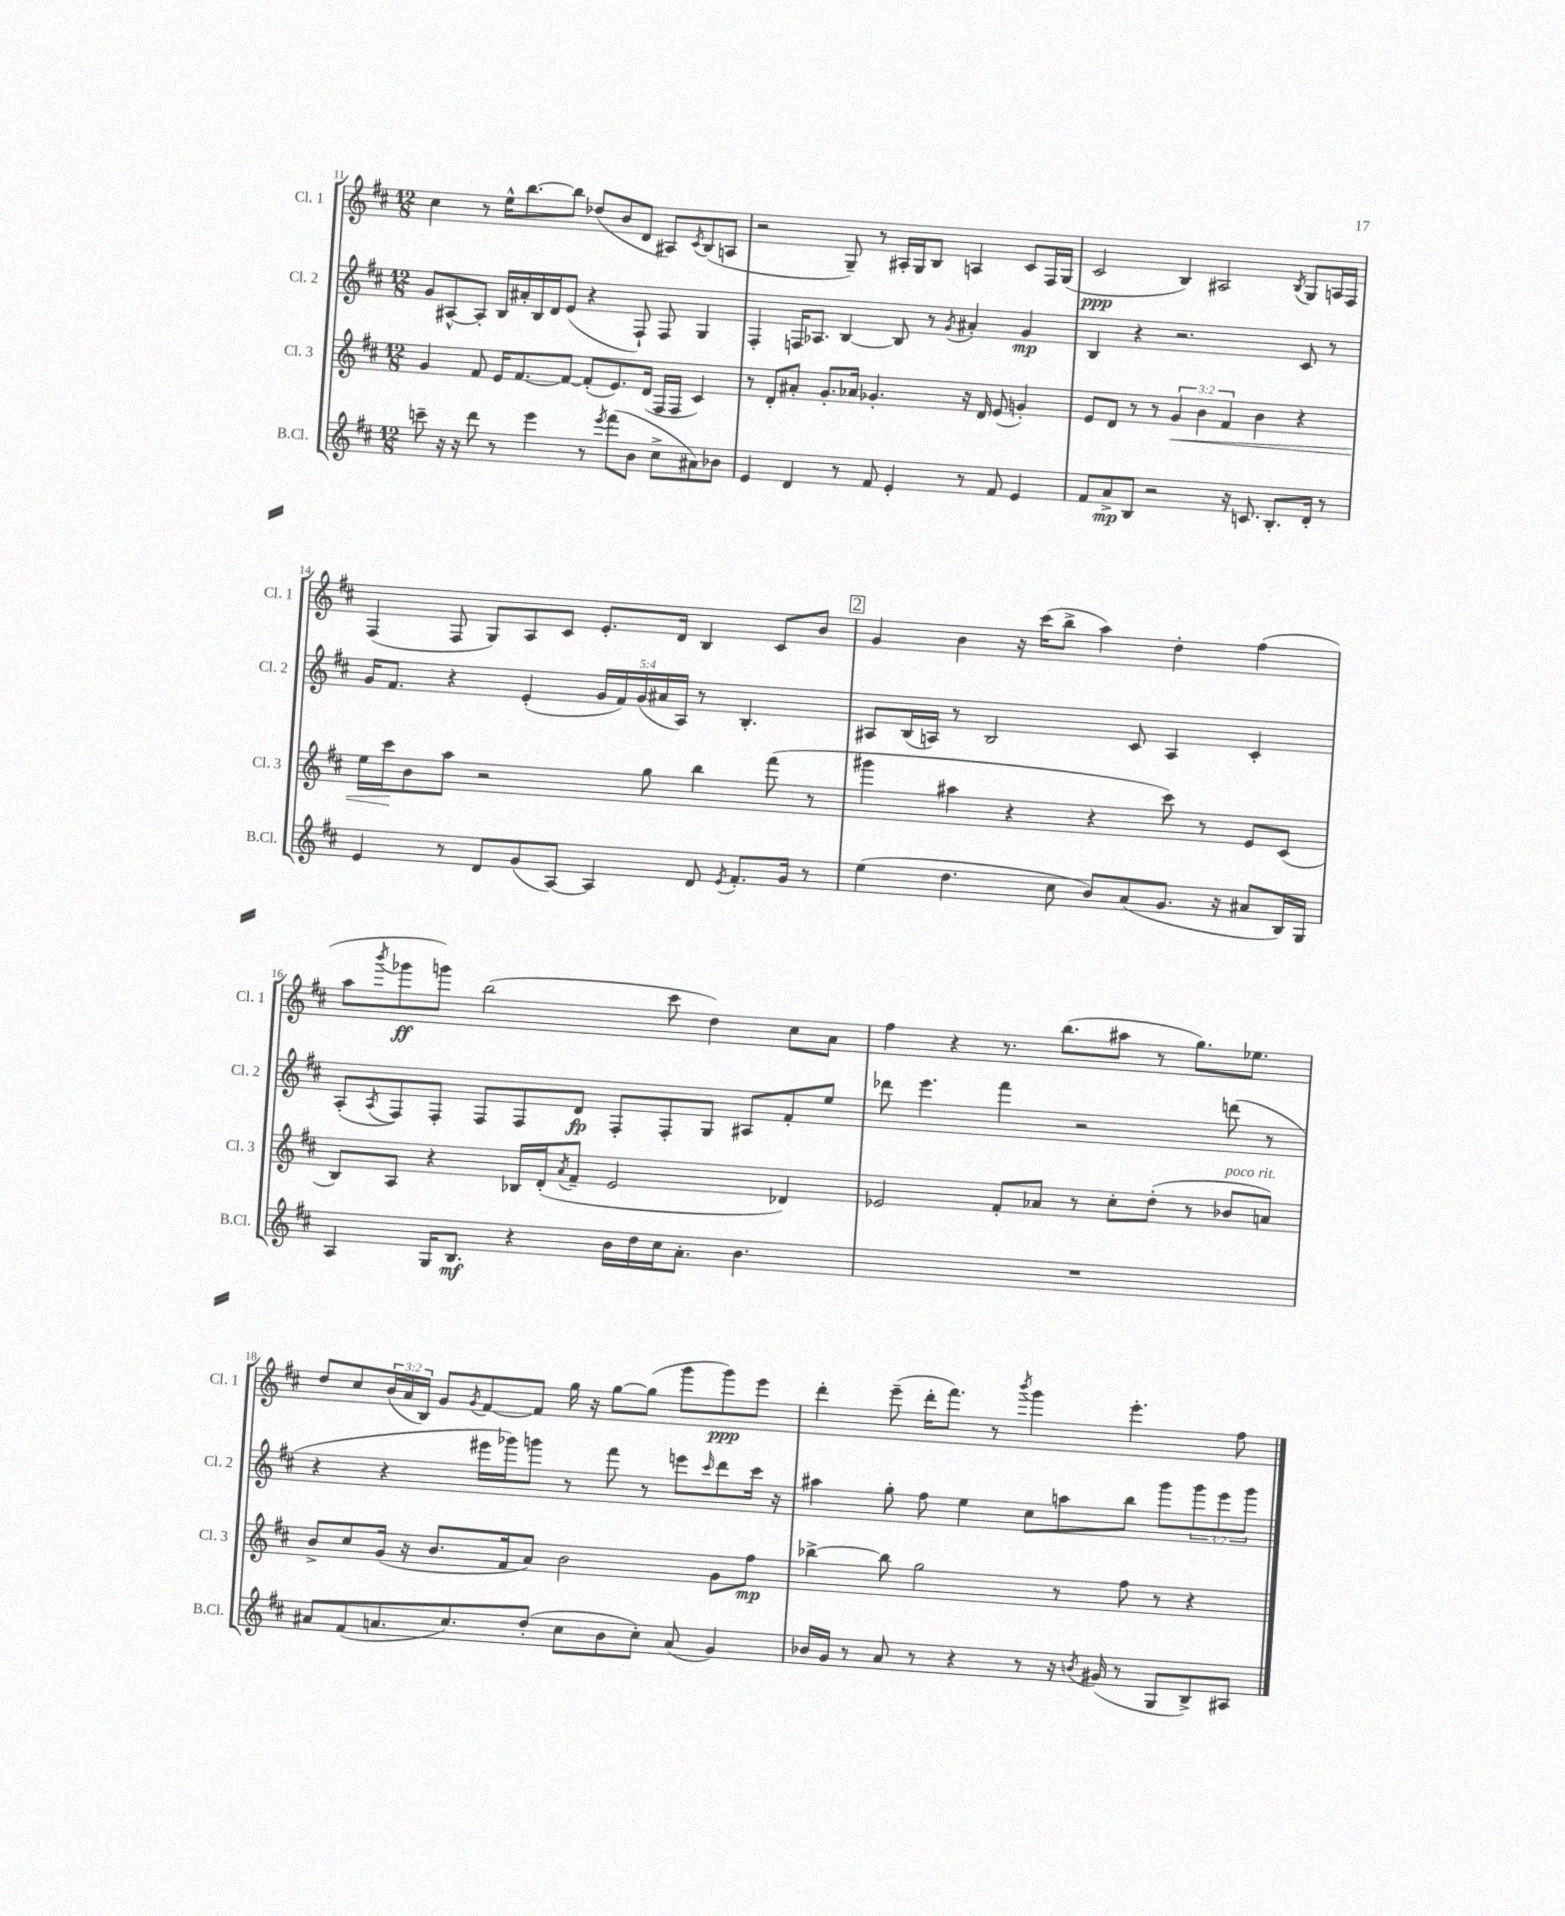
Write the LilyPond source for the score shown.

<<
\new StaffGroup <<
\new Staff = "s0" \with { instrumentName = "Cl. 1" shortInstrumentName = "Cl. 1" } {
    \clef treble \key d \major \numericTimeSignature \time 12/8 \override Staff.TupletNumber.text = #tuplet-number::calc-fraction-text
    cis''4 r8 e''16-^ b''8.~ b''8 des''8( b'8 d'8 ais8) \acciaccatura { cis'8 } b8( a8 |
    r2 g8--) r8 ais16-. g16 b8 a4 cis'8 fis16 g16( |
    cis'2\ppp b4) ais2 \acciaccatura { b8 } g8 a16 fis16 |
    fis4( fis8 g8) a8 cis'8 e'8.-. d'16 b4 cis'8 b'8 |
    \mark \markup { \box "2" } g'4 b'4 r16 cis'''16( b''8-> a''4) d''4-. fis''4( |
    a''8 \acciaccatura { b'''8 } ges'''8\ff g'''8) b''2( cis'''8 d''4) cis''8 a'8 |
    fis''4 r4 r8. b''8.( ais''8 r8 g''8.) ees''8. |
    d''8 cis''8 \tuplet 3/2 { b'16( a'16 b16) } g'8 \acciaccatura { g'8 } fis'8~ fis'8 g''16 r16 g''8~ g''8( g'''8 g'''8\ppp) e'''8 |
    d'''4-. e'''8--( d'''16-. fis'''8.) r8 \acciaccatura { b'''8 } g'''4 e'''4.-. fis''8 \bar "|." |
}
\new Staff = "s1" \with { instrumentName = "Cl. 2" shortInstrumentName = "Cl. 2" } {
    \clef treble \key d \major \numericTimeSignature \time 12/8 \override Staff.TupletNumber.text = #tuplet-number::calc-fraction-text
    g'8 ais8~-^ ais8-. b16 ais'16-. b16 d'16 e'8( r4 fis8-!) fis8 g4 |
    fis4-. f16 aes8. b4~ b8 r8 \acciaccatura { g'8 } ais'4-. g'4\mp |
    b4 r4 r2. cis'8 r8 |
    g'16 fis'8. r4 e'4-.( \tuplet 5/4 { g'16 fis'16) g'16( ais'16 a16) } r8 b4.-. |
    \mark \markup { \box "2" } ais8 b16( a16) r8 b2 cis'8 a4 cis'4-. |
    a8-.( \acciaccatura { a8 } fis8) fis8-. fis8 fis8 d'8\fp fis8-. fis8-. g8 ais8 fis'8-. e''8 |
    des'''8 e'''4. fis'''4 r2 d'''8( r8 |
    r4 r4 eis'''16 ges'''16) g'''8 r8 fis'''8 r8 e'''8 \grace { cis'''16 } d'''8 cis'''16 r16 |
    ais''4 g''8-. fis''8 e''4 cis''8 a''8 b''8 g'''8 \tuplet 3/2 { g'''8 e'''8 g'''8 } \bar "|." |
}
\new Staff = "s2" \with { instrumentName = "Cl. 3" shortInstrumentName = "Cl. 3" } {
    \clef treble \key d \major \numericTimeSignature \time 12/8 \override Staff.TupletNumber.text = #tuplet-number::calc-fraction-text
    g'4 fis'8 e'16 fis'8.~ fis'8~ fis'8-.( e'8.) d'16( fis16 fis16 cis'4) |
    r8 d'8-. ais'8-. g'8.-. aes'16 ges'4.-. r16 d'16 e'8( g'4-.) |
    e'8 d'8 r8 r8 \tuplet 3/2 { g'4\< b'4 fis'4 } b'4 r4 |
    e''16 cis'''16\! b'8 a''8 r2 g''8 b''4 fis'''8( r8 |
    \mark \markup { \box "2" } gis'''4 ais''4 r4 r4 cis'''8) r8 e'8 cis'8( |
    b8) a8 r4 bes16 d'16-.( \acciaccatura { a'8 } fis'8-- e'2 des'4) |
    ees'2 fis'8-. aes'8 r8 cis''8-. d''8-.( r8 bes'8^\markup { \italic "poco rit." } a'8) |
    b'8-> cis''8 g'16( r16 b'8. fis'16 a'8) b'2 g'8 fis''8\mp |
    bes''4~-> bes''8 g''2 r8 fis''8 r8 r4 \bar "|." |
}
\new Staff = "s3" \with { instrumentName = "B.Cl." shortInstrumentName = "B.Cl." } {
    \clef treble \key d \major \numericTimeSignature \time 12/8
    c'''8-- r16 r16 d'''8 r8 e'''4 r8 \acciaccatura { e'''8 } fis'''8( b'8 cis''8-> ais'8) bes'8 |
    e'4 d'4 r8 fis'8 e'4-. r8 fis'8 e'4 |
    fis'8 a'8->\mp b8 r2 r16 c'8. b8.-. d'16-. r8 |
    e'4 r8 d'8 g'8( a8~) a4 d'8 \acciaccatura { e'8 } fis'8.-. g'16 r8 |
    \mark \markup { \box "2" } e''4( d''4. cis''8 b'8) a'8( g'8. r16 ais'8 b16) g16 |
    a4 g16 b8.\mf r4 b'16 d''16 cis''16 a'8.-. b'4. |
    R1. |
    ais'8 fis'8( a'8. cis''8.) d''8-.( cis''8 b'8 cis''8-.) a'8( g'4) |
    bes'16 g'16 r8 a'8 r8 r4 r8 r16 \acciaccatura { b'8 } gis'16( r8 g8 b8->) ais8 \bar "|." |
}
>>
>>
\layout { \context { \Score currentBarNumber = #11 } }
